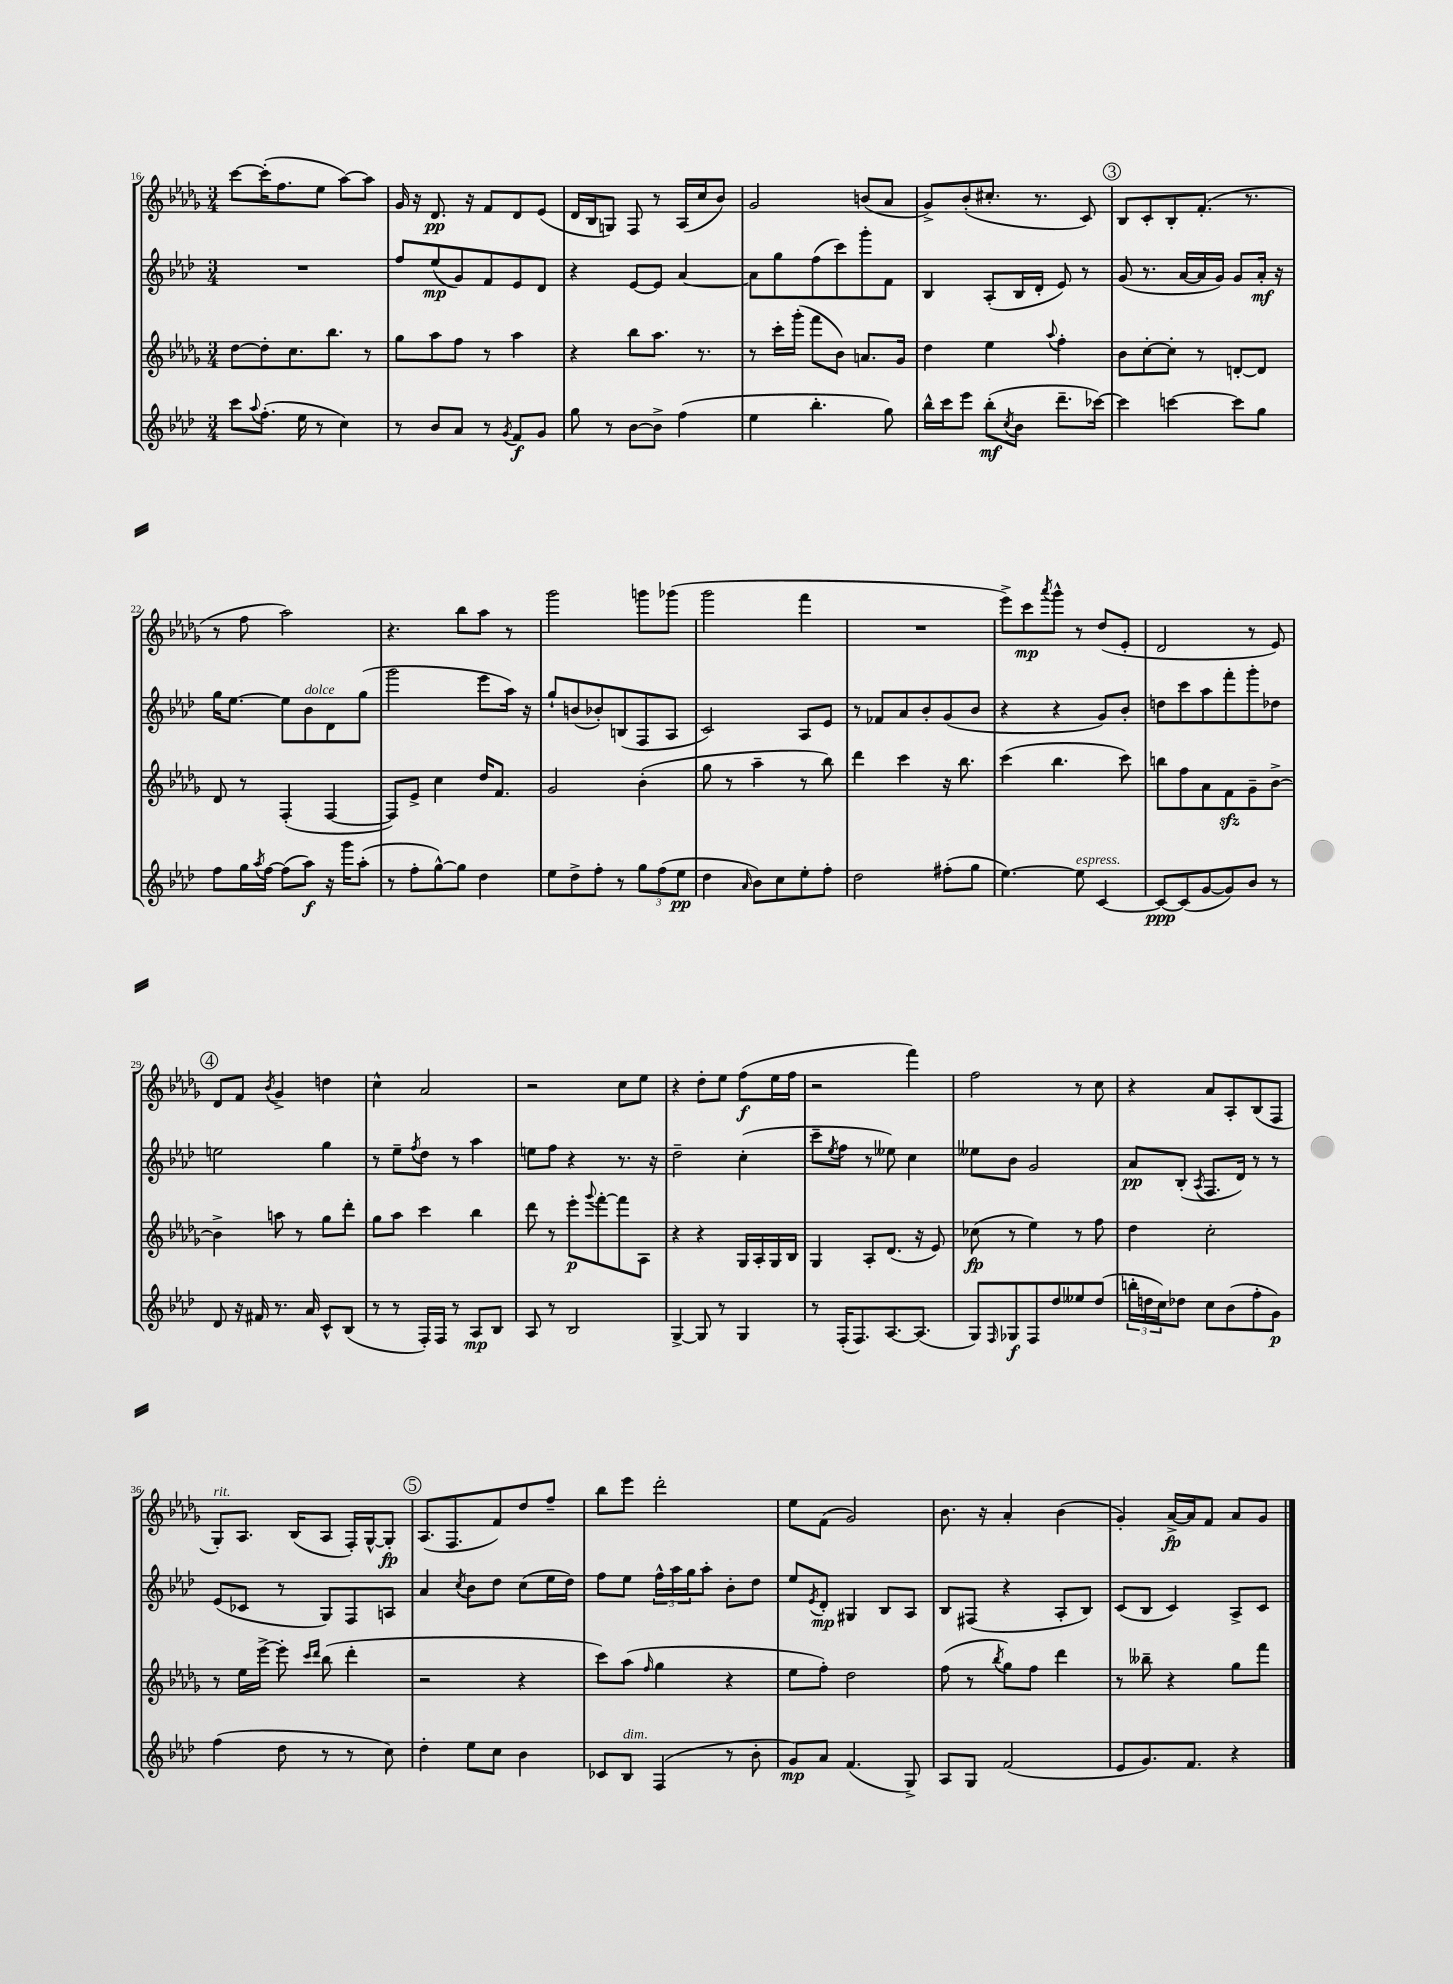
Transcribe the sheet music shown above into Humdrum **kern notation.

**kern	**dynam	**kern	**dynam	**kern	**dynam	**kern	**dynam
*part4	*part4	*part3	*part3	*part2	*part2	*part1	*part1
*staff4	*staff4	*staff3	*staff3	*staff2	*staff2	*staff1	*staff1
*clefG2	*	*clefG2	*	*clefG2	*	*clefG2	*
*k[b-e-a-d-]	*	*k[b-e-a-d-g-]	*	*k[b-e-a-d-]	*	*k[b-e-a-d-g-]	*
*M3/4	*	*M3/4	*	*M3/4	*	*M3/4	*
=16	=16	=16	=16	=16	=16	=16	=16
8ccc\L	.	[8dd-\L	.	2.r	.	[8ccc\L	.
8qqaa-/	.	.	.	.	.	.	.
(8.ff'\J	.	8dd-'\]	.	.	.	(16ccc'\K]	.
.	.	.	.	.	.	8.ff\	.
.	.	8.cc\	.	.	.	.	.
16ee-\	.	.	.	.	.	.	.
8r	.	.	.	.	.	8ee-\J	.
.	.	8.bb-\J	.	.	.	.	.
4cc\)	.	.	.	.	.	[8aa-\L)	.
.	.	8r	.	.	.	8aa-\J]	.
=17	=17	=17	=17	=17	=17	=17	=17
8r	.	8gg-\L	.	8ff/L	.	16g-/	.
.	.	.	.	.	.	16r	.
8b-/L	.	8aa-\	.	(8ee-/	mp	8.d-/	pp
8a-/J	.	8ff\J	.	8g/)	.	.	.
.	.	.	.	.	.	16r	.
8r	.	8r	.	8f/	.	8f/L	.
8qg/	.	.	.	.	.	.	.
8f/L	f	4aa-\	.	8e-/	.	8d-/	.
8g/J	.	.	.	8d-/J	.	(8e-/J	.
=18	=18	=18	=18	=18	=18	=18	=18
8gg\	.	4r	.	4r	.	16d-/LL	.
.	.	.	.	.	.	16B-/J	.
8r	.	.	.	.	.	8Gn/J)	.
[8b-\L	.	8bb-\L	.	[8e-/L	.	8F/	.
8b-^\J]	.	8.aa-\J	.	8e-/J]	.	8r	.
(4ff\	.	.	.	[4a-/	.	(16A-/LL	.
.	.	8.r	.	.	.	16cc/J	.
.	.	.	.	.	.	8b-/J)	.
=19	=19	=19	=19	=19	=19	=19	=19
4ee-\	.	8r	.	8a-\L]	.	2g-/	.
.	.	16ccc'\LL	.	8gg\	.	.	.
.	.	(16ggg-'\JJ	.	.	.	.	.
4.bb-'\	.	8fff\L	.	(8ff\	.	.	.
.	.	8b-\J)	.	8ccc\)	.	.	.
.	.	8.an/L	.	8ggg'\	.	(8bn/L	.
8gg\)	.	.	.	8f\J	.	8a-/J	.
.	.	16g-/Jk	.	.	.	.	.
=20	=20	=20	=20	=20	=20	=20	=20
16bb-^^\LL	.	4dd-\	.	4B-/	.	8g-^/L)	.
16ccc\J	.	.	.	.	.	.	.
8eee-\J	.	.	.	.	.	(8b-'/	.
(8bb-'\L	mf	4ee-\	.	(8A-'/L	.	8.cc#X'/J	.
8qcc/	.	.	.	.	.	.	.
8b-\J	.	.	.	16B-/L	.	.	.
.	.	.	.	16d-'/JJ	.	8.r	.
.	.	8qqaa-/	.	.	.	.	.
8.ddd-~\L	.	4ff'\	.	8e-/)	.	.	.
.	.	.	.	8r	.	8c/)	.
[16ccc-X\Jk)	.	.	.	.	.	.	.
!!LO:REH:place=s1:t=3
=21	=21	=21	=21	=21	=21	=21	=21
4ccc-\]	.	8b-\L	.	(8g/	.	8B-/L	.
.	.	[8cc'\	.	8.r	.	8c'/	.
[4cccn\	.	8cc'\J]	.	.	.	8B-'/	.
.	.	.	.	[16a-/LL	.	.	.
.	.	8r	.	16a-/]	.	(8.f'/J	.
.	.	.	.	16g/JJ)	.	.	.
8ccc\L]	.	[8dn'/L	.	8g/L	.	.	.
.	.	.	.	.	.	8.r	.
8gg\J	.	8d/J]	.	16a-'/Jk	mf	.	.
.	.	.	.	16r	.	.	.
!!LO:LB:g=z
=22	=22	=22	=22	=22	=22	=22	=22
8ff\L	.	8d-/	.	16gg\KL	.	8r	.
.	.	.	.	[8.ee-\J	.	.	.
16gg\L	.	8r	.	.	.	8ff\	.
8qaa-/	.	.	.	.	.	.	.
[16ff\JJ	.	.	.	.	.	.	.
(8ff\L]	.	(4F'/	.	8ee-\L]	.	2aa-\)	.
!	!	!	!	!LO:TX:a:i:t=dolce	!	!	!
8aa-\J)	f	.	.	8b-\	.	.	.
16r	.	[4F/	.	8d-\	.	.	.
16ggg\KL	.	.	.	.	.	.	.
(8aa-'\J	.	.	.	(8gg\J	.	.	.
=23	=23	=23	=23	=23	=23	=23	=23
8r	.	8F/L])	.	2ggg\	.	4.r	.
8ff'\L	.	8e-^/J	.	.	.	.	.
[8gg^^\)	.	4cc\	.	.	.	.	.
8gg\J]	.	.	.	.	.	8bb-\L	.
4dd-\	.	16dd-/KL	.	8eee-\L	.	8aa-\J	.
.	.	8.f/J	.	.	.	.	.
.	.	.	.	16aa-\Jk)	.	8r	.
.	.	.	.	16r	.	.	.
=24	=24	=24	=24	=24	=24	=24	=24
8ee-\L	.	2g-/	.	8gg`/L	.	2ggg-\	.
8dd-^\	.	.	.	(8bn/	.	.	.
8ff'\J	.	.	.	8b-X'/)	.	.	.
8r	.	.	.	(8Bn/	.	.	.
12gg\L	.	(4b-'\	.	8F/	.	8gggn\L	.
(12ff\	.	.	.	.	.	.	.
.	.	.	.	8A-/J	.	(8ggg-X\J	.
12ee-\J	pp	.	.	.	.	.	.
=25	=25	=25	=25	=25	=25	=25	=25
4dd-\	.	8gg-\	.	2c/)	.	2ggg-\	.
.	.	8r	.	.	.	.	.
16qqa-/	.	.	.	.	.	.	.
8b-\L)	.	4aa-~\	.	.	.	.	.
8cc\	.	.	.	.	.	.	.
8ee-'\	.	8r	.	8A-/L	.	4fff\	.
8ff'\J	.	8bb-\)	.	8e-/J	.	.	.
=26	=26	=26	=26	=26	=26	=26	=26
2dd-\	.	4ddd-\	.	8r	.	2.r	.
.	.	.	.	8f-X/L	.	.	.
.	.	4ccc\	.	8a-/	.	.	.
.	.	.	.	8b-'/	.	.	.
(8ff#X'\L	.	16r	.	(8g/	.	.	.
.	.	8.bb-\	.	.	.	.	.
8gg\J	.	.	.	8b-/J	.	.	.
=27	=27	=27	=27	=27	=27	=27	=27
[4.ee-\)	.	(4ccc\	.	4r	.	8eee-^\L)	.
.	.	.	.	.	.	8ccc\	mp
.	.	.	.	.	.	8qaaa-/	.
.	.	4.bb-\	.	4r	.	8ggg-^^\J	.
!LO:TX:a:i:t=espress.	!	!	!	!	!	!	!
8ee-\]	.	.	.	.	.	8r	.
[4c/	.	.	.	8g/L)	.	(8dd-/L	.
.	.	8ccc\)	.	8b-'/J	.	8e-'/J	.
=28	=28	=28	=28	=28	=28	=28	=28
8c/L_	ppp	8bbn\L	.	8ddn\L	.	2d-/	.
(8c/]	.	8ff\	.	8ccc\	.	.	.
[8g/	.	8a-\	.	8aa-\	.	.	.
8g/])	.	8fzz\	.	8fff'\	.	.	.
8b-/J	.	8g-~\	.	8ggg'\	.	8r	.
8r	.	[8b-^\J	.	8dd-X\J	.	8e-/)	.
!!LO:LB:g=z
!!LO:REH:place=s1:t=4
=29	=29	=29	=29	=29	=29	=29	=29
8d-/	.	4b-^\]	.	2een\	.	8d-/L	.
16r	.	.	.	.	.	8f/J	.
16f#X/	.	.	.	.	.	.	.
.	.	.	.	.	.	8qb-/	.
8.r	.	8aan\	.	.	.	4g-^/	.
.	.	8r	.	.	.	.	.
16a-/	.	.	.	.	.	.	.
8c^^/L	.	8gg-\L	.	4gg\	.	4ddn\	.
(8B-/J	.	8ddd-'\J	.	.	.	.	.
=30	=30	=30	=30	=30	=30	=30	=30
8r	.	8gg-\L	.	8r	.	4cc^^\	.
8r	.	8aa-\J	.	8ee-~\L	.	.	.
.	.	.	.	8qff/	.	.	.
16F'/LL)	.	4ccc\	.	8dd-\J	.	2a-/	.
16F/JJ	.	.	.	.	.	.	.
8r	.	.	.	8r	.	.	.
8A-/L	mp	4bb-\	.	4aa-\	.	.	.
8B-/J	.	.	.	.	.	.	.
=31	=31	=31	=31	=31	=31	=31	=31
8A-/	.	8ddd-\	.	8een\L	.	2r	.
8r	.	8r	.	8ff\J	.	.	.
2B-/	.	8eee-'\L	p	4r	.	.	.
.	.	8qqggg-/	.	.	.	.	.
.	.	[8fff'\	.	.	.	.	.
.	.	8fff\]	.	8.r	.	8cc\L	.
.	.	8A-\J	.	.	.	8ee-\J	.
.	.	.	.	16r	.	.	.
=32	=32	=32	=32	=32	=32	=32	=32
[4G^/	.	4r	.	2dd-~\	.	4r	.
8G/]	.	4r	.	.	.	8dd-'\L	.
8r	.	.	.	.	.	8ee-\J	.
4G/	.	16G-/LL	.	(4cc'\	.	(8ff\L	f
.	.	16A-'/	.	.	.	.	.
.	.	16G-/	.	.	.	16ee-\L	.
.	.	16B-/JJ	.	.	.	16ff\JJ	.
=33	=33	=33	=33	=33	=33	=33	=33
8r	.	4G-/	.	8ccc~\L	.	2r	.
.	.	.	.	8qee-/	.	.	.
(16F'/KL	.	.	.	8ff\J	.	.	.
8.F/)	.	.	.	.	.	.	.
.	.	8A-'/L	.	8r	.	.	.
[8.A-/	.	(8.d-/J	.	8ee--X\)	.	.	.
.	.	.	.	4cc\	.	4fff\)	.
(8.A-/J]	.	16r	.	.	.	.	.
.	.	8e-/)	.	.	.	.	.
=34	=34	=34	=34	=34	=34	=34	=34
8G/L)	.	(8cc-X\	fp	8ee--X\L	.	2ff\	.
16qqF/	.	.	.	.	.	.	.
8G-X/	f	8r	.	8b-\J	.	.	.
8F/	.	4ee-\)	.	2g/	.	.	.
8dd-/	.	.	.	.	.	.	.
8ee--X/	.	8r	.	.	.	8r	.
(8dd-/J	.	8ff\	.	.	.	8cc\	.
=35	=35	=35	=35	=35	=35	=35	=35
24bbn'\LL	.	4dd-\	.	8a-/L	pp	4r	.
24ddn\	.	.	.	.	.	.	.
24cc\J)	.	.	.	.	.	.	.
8dd-X\J	.	.	.	(8B-'/J	.	.	.
.	.	.	.	8qA-/	.	.	.
8cc\L	.	2cc'\	.	8.F/L	.	8a-/L	.
(8b-\	.	.	.	.	.	8A-'/	.
.	.	.	.	16d-/Jk)	.	.	.
8ff'\	.	.	.	8r	.	(8B-/	.
8g\J)	p	.	.	8r	.	8F/J	.
!!LO:LB:g=z
=36	=36	=36	=36	=36	=36	=36	=36
!	!	!	!	!	!	!LO:TX:a:i:t=rit.	!
(4ff\	.	8r	.	(8e-/L	.	8G-'/L)	.
.	.	16ee-\LL	.	8c-X/J	.	8.A-/J	.
.	.	[16eee-^\JJ	.	.	.	.	.
8dd-\	.	8eee-'\]	.	8r	.	.	.
.	.	.	.	.	.	(16B-/KL	.
.	.	16qqccc/LL	.	.	.	.	.
.	.	16qqddd-/JJ	.	.	.	.	.
8r	.	(8bb-\	.	8G/L)	.	8A-/J	.
8r	.	4ddd-'\	.	8F/	.	16F'/LL)	.
.	.	.	.	.	.	[16G-^^/J	.
8cc\)	.	.	.	8An/J	.	8G-'/J]	fp
!!LO:REH:place=s1:t=5
=37	=37	=37	=37	=37	=37	=37	=37
4dd-'\	.	2r	.	4a-/	.	(8.A-/L	.
.	.	.	.	.	.	8.F/	.
.	.	.	.	8qcc/	.	.	.
8ee-\L	.	.	.	8b-\L	.	.	.
8cc\J	.	.	.	8dd-\J	.	8f/)	.
4b-\	.	4r	.	(8cc\L	.	8dd-/	.
.	.	.	.	16ee-\L	.	8ff~/J	.
.	.	.	.	16dd-\JJ)	.	.	.
=38	=38	=38	=38	=38	=38	=38	=38
8c-X/L	.	8ccc\L)	.	8ff\L	.	8bb-\L	.
!LO:TX:a:i:t=dim.	!	!	!	!	!	!	!
8B-/J	.	(8aa-\J	.	8ee-\J	.	8eee-\J	.
.	.	16qqff/	.	.	.	.	.
(4F/	.	4gg-\	.	24ff^^\LL	.	2ddd-'\	.
.	.	.	.	24aa-\	.	.	.
.	.	.	.	24gg\J	.	.	.
.	.	.	.	8aa-'\J	.	.	.
8r	.	4r	.	8b-'\L	.	.	.
8b-'\	.	.	.	8dd-\J	.	.	.
=39	=39	=39	=39	=39	=39	=39	=39
8g/L)	mp	8ee-\L	.	8ee-/L	.	8ee-\L	.
.	.	.	.	8qe-/	.	.	.
8a-/J	.	8ff'\J)	.	8d-'/J	mp	(8f\J	.
(4.f/	.	2dd-\	.	4G#X/	.	2g-/)	.
.	.	.	.	8B-/L	.	.	.
8G^/)	.	.	.	8A-/J	.	.	.
=40	=40	=40	=40	=40	=40	=40	=40
8A-/L	.	(8ff\	.	8B-/L	.	8.b-\	.
8G/J	.	8r	.	(8F#X/J	.	.	.
.	.	.	.	.	.	16r	.
.	.	8qbb-/	.	.	.	.	.
(2f/	.	8gg-\L)	.	4r	.	4a-'/	.
.	.	8ff\J	.	.	.	.	.
.	.	4ddd-\	.	8A-'/L	.	(4b-\	.
.	.	.	.	8B-/J)	.	.	.
=41	=41	=41	=41	=41	=41	=41	=41
8e-/L	.	8r	.	(8c/L	.	4g-'/)	.
8.g/)	.	8bb--X~\	.	8B-/J	.	.	.
.	.	4r	.	4c/)	.	[16a-^/LL	fp
8.f/J	.	.	.	.	.	16a-/J]	.
.	.	.	.	.	.	8f/J	.
4r	.	8gg-\L	.	8A-^/L	.	8a-/L	.
.	.	8fff\J	.	8c/J	.	8g-/J	.
==	==	==	==	==	==	==	==
*-	*-	*-	*-	*-	*-	*-	*-
